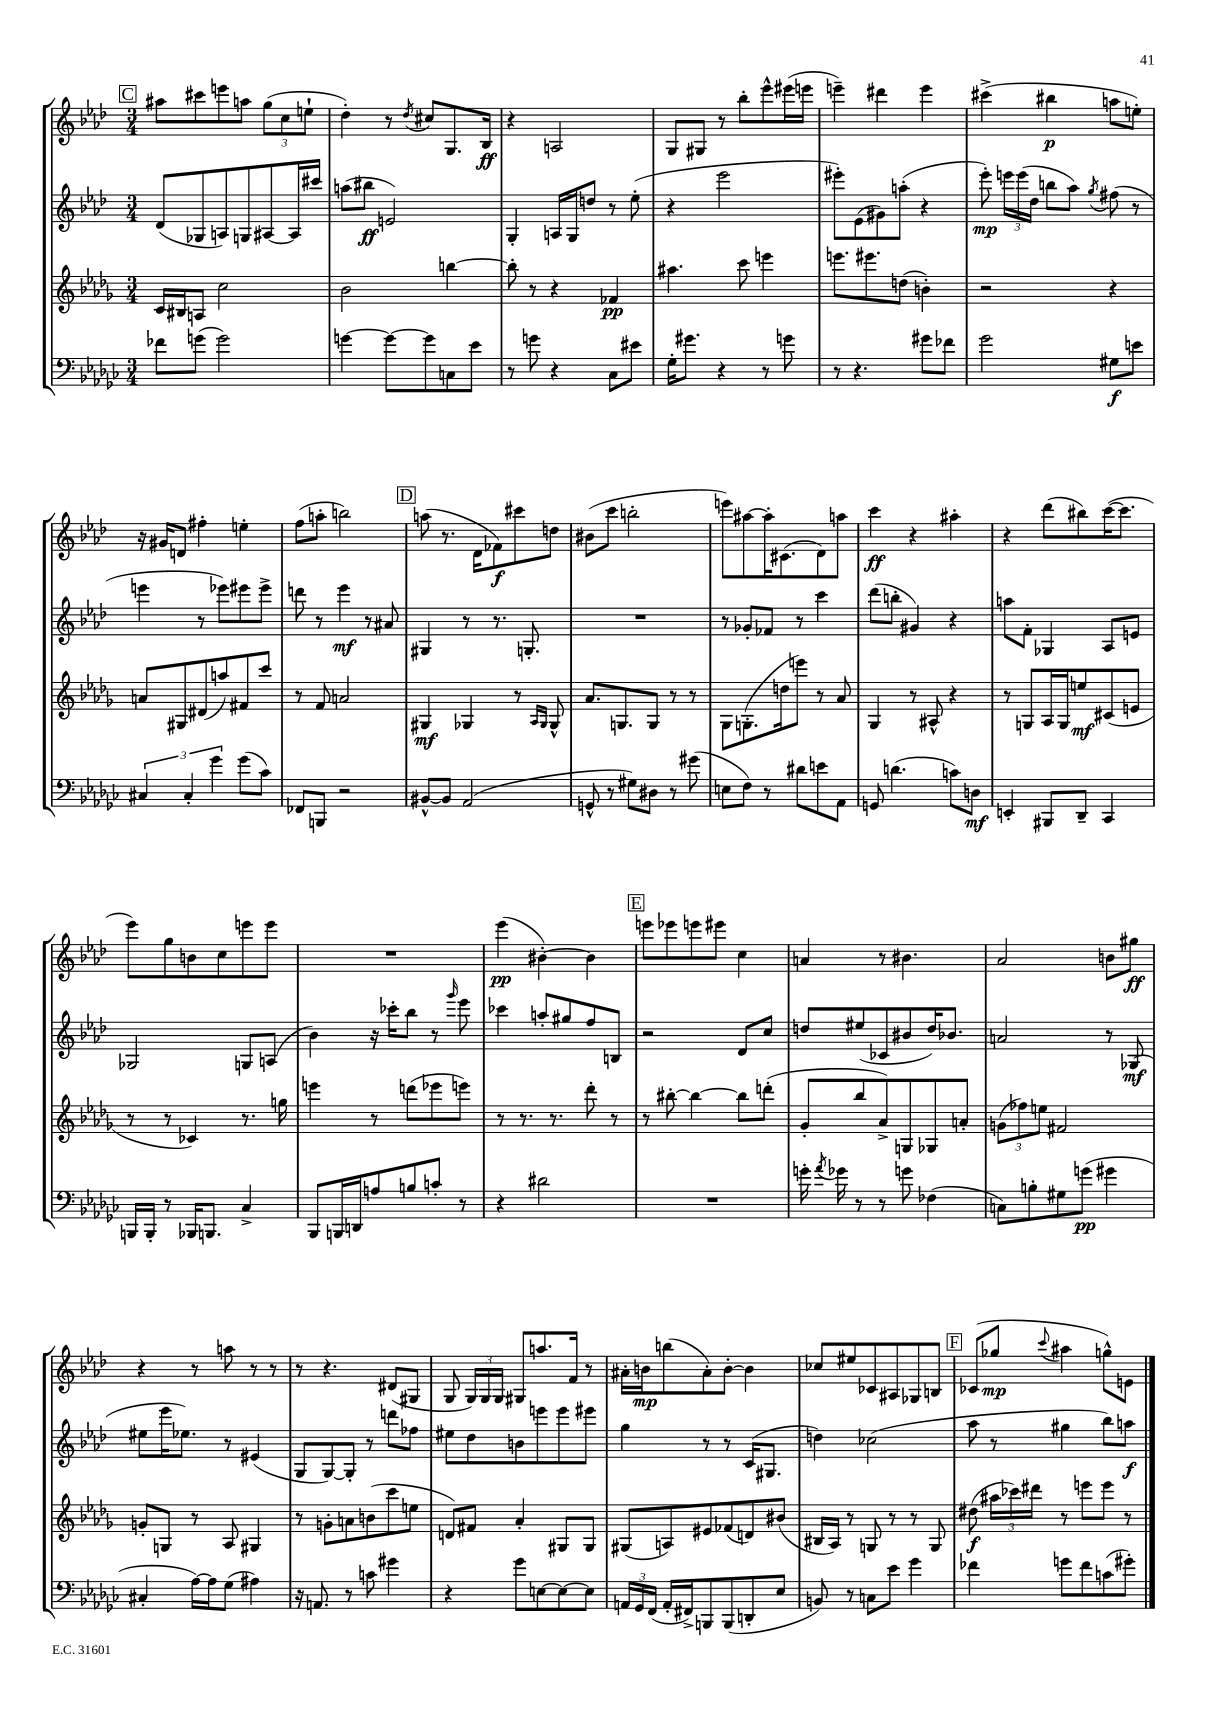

**kern	**kern	**kern	**kern
*staff4	*staff3	*staff2	*staff1
*clefF4	*clefG2	*clefG2	*clefG2
*k[b-e-a-d-g-c-]	*k[b-e-a-d-g-]	*k[b-e-a-d-]	*k[b-e-a-d-]
*M3/4	*M3/4	*M3/4	*M3/4
8f-\L	16c/LL	(8d-/L	8aa#\L
.	16B#/J	.	.
(8g\J	8A/J	8G-/	8ccc#\
2g\)	2cc\	8A/)	8eee\
.	.	8G/	8aa\J
.	.	[8A#/	(12gg\L
.	.	.	12cc\
.	.	16A#/]L	.
.	.	.	12ee`\J
.	.	16ccc#/JJ	.
=	=	=	=
[4g\	2b-\	(8aa\L	4dd-'\)
.	.	8bb#\J	.
8g\_L	.	2e/)	8r
.	.	.	8qdd-/
8g\]	.	.	8cc#/L
8C\	[4bb\	.	8.G/
8e-\J	.	.	.
.	.	.	16B-/Jk
=	=	=	=
8r	8bb'\]	4G'/	4r
8g\	8r	.	.
4r	4r	16A/LL	2A/
.	.	16G/J	.
.	.	8dd/J	.
8C-\L	4f-/	8r	.
8e#\J	.	(8ee-'\	.
=	=	=	=
16G-'\LK	4.aa#\	4r	8G/L
8.g#\J	.	.	.
.	.	.	8G#/J
4r	.	2eee-\	8r
.	8ccc\	.	8bb-'\L
8r	4eee\	.	8eee-^^\
8g\	.	.	(16eee#\L
.	.	.	16eee\JJ
=	=	=	=
8r	8.eee\L	8eee#'\L)	4eee~\)
4.r	.	(8e-\	.
.	8.eee#\	.	.
.	.	8g#\)	4ddd#\
.	(8dd\J	(8aa'\J	.
8g#\L	4b'\)	4r	4eee\
8f-\J	.	.	.
=	=	=	=
2g-\	2r	8eee-'\)	(4ccc#^\
.	.	24eee\LL	.
.	.	(24eee\	.
.	.	24dd-\JJ	.
.	.	8bb\L	4bb#\
.	.	8aa-\J)	.
.	.	8qgg/	.
8G#\L	4r	(8ff#\	8aa\L
8e\J	.	8r	8ee'\J)
=	=	=	=
6C#/	8a/L	4eee\	16r
.	.	.	16g#/LK
.	8G#/	.	8d/J
6C#'/	.	.	.
.	(8d#/	8r	4ff#'\
6g-\	.	.	.
.	8aa/)	8eee-\L)	.
(8g-\L	8f#/	8eee#\	4ee'\
8c-\J)	8ccc/J	8eee#^\J	.
=	=	=	=
8FF-/L	8r	8ddd\	(8ff\L
8BBB/J	8f/	8r	8aa'\J
2r	2a/	4eee-\	2bb\)
.	.	8r	.
.	.	8a#/	.
=	=	=	=
[8BB#^^/L	4G#/	4G#/	(8aa\
8BB#/]J	.	.	8.r
(2AA-/	4G-/	8r	.
.	.	.	16d-\LK
.	.	8.r	8f-\)
.	8r	.	8ccc#\
.	.	8.G'/	.
.	16qqA-/LL	.	.
.	16qqG-/JJ	.	.
.	8G-^^/	.	8dd\J
=	=	=	=
8GG^^/	8.a-/L	2.r	(8b#\L
8r	.	.	8ccc\J
.	8.G/	.	.
8G#\L)	.	.	2bb'\
8D#\J	8G/J	.	.
8r	8r	.	.
(8g#\	8r	.	.
=	=	=	=
8E\L	8G-\L	8r	8eee\L)
8F\J)	(8.G'\	8g-'/L	[8aa#\
8r	.	8f-/J	16aa#'\]K
.	16dd\k	.	(8.c#\
8d#\L	8eee\J)	8r	.
8e\	8r	4ccc\	8d-\)
8AA-\J	8a-/	.	8aa\J
=	=	=	=
8GG/	4G-/	(8ddd-\L	4ccc\
(4.d\	.	8bb'\J	.
.	8r	4g#/)	4r
.	8A#^^/	.	.
8c\L)	4r	4r	4aa#'\
8D\J	.	.	.
=	=	=	=
4EE'/	8r	8aa\L	4r
.	8G/L	8f'\J	.
8BBB#/L	16A-/L	4G-/	(8ddd-\L
.	16G/J	.	.
8DD-~/J	8ee/	.	8bb#\)
4CC-/	(8c#/	8A-/L	([16ccc\K
.	.	.	8.ccc\]J
.	8e/J	8e/J	.
=	=	=	=
16BBB/LL	8r	2G-/	8eee-\L)
16BBB'/JJ	.	.	.
8r	8r	.	8gg\
16BBB-/LK	4c-/)	.	8b\
8.BBB/J	.	.	.
.	.	.	8cc\
4C-^/	8.r	8G/L	8eee\
.	.	(8A/J	8eee\J
.	16gg\	.	.
=	=	=	=
8BBB-/L	4eee\	4b-\)	2.r
16BBB/L	.	.	.
16DD/J	.	.	.
8A/	8r	16r	.
.	.	16ccc-'\LK	.
8B/	(8ddd\L	8bb-\J	.
8c'/J	8eee-\	8r	.
.	.	16qqggg/	.
8r	8eee\J)	8eee-\	.
=	=	=	=
4r	8r	4ccc-\	(4eee-\
.	8.r	.	.
2d#\	.	8aa'/L	[4b#'\)
.	8.r	.	.
.	.	8gg#/	.
.	8ddd-'\	8ff/	4b#\]
.	8r	8B/J	.
=	=	=	=
2.r	8r	2r	8eee\L
.	[8bb#'\	.	8eee-\
.	4bb#\_	.	8eee\
.	.	.	8eee#\J
.	8bb#\]L	8d-/L	4cc\
.	(8ddd'\J	8cc/J	.
=	=	=	=
16g'\	8g-'/L	8dd/L	4a/
8qa-/	.	.	.
16g-\	.	.	.
8r	8bb-/	(8ee#/	.
8r	8a-^/)	8c-/	8r
8g\	8G/	8b#/	4.b#\
(4F-\	8G-/	16dd/K)	.
.	.	8.b-/J	.
.	8a'/J	.	.
=	=	=	=
8C\L)	(12g\L	2a/	2a-/
.	12ff-\)	.	.
8B'\	.	.	.
.	12ee\J	.	.
8G#\	2f#/	.	.
(8g\J	.	.	.
4g#\	.	8r	8b\L
.	.	(8G-/	8gg#\J
=	=	=	=
4C#'/	8g'/L	8ee#\L	4r
.	8G/J	16eee-\K	.
.	.	8.ee-\J)	.
[16A-\LL)	8r	.	8r
16A-\]J	.	.	.
(8G-\J	8A-/	8r	8aa\
4A#\)	4G#/	(4e#/	8r
.	.	.	8r
=	=	=	=
16r	8r	8G/L	8r
8.AA/	.	.	.
.	8g'\L	[8G/)	4.r
8r	8a\	8G'/]J	.
8c\	(8b\	8r	.
4g#\	8ccc\	8ddd\L	(8d#/L
.	8ee\J	8ff-\J	8G#/J
=	=	=	=
4r	8d/L)	8ee#\L	8G/
.	8f#/J	8dd-\	24G/LL)
.	.	.	24G/
.	.	.	24G/JJ
8g-\L	4a-'/	8b\	8G#/L
[8E\	.	8eee\	8.aa/
8E\_	8G#/L	8eee\	.
.	.	.	16f/Jk
8E\]J	8G#/J	8eee#\J	8r
=	=	=	=
24AA/LL	(8G#/L	4gg\	16a#'\LL
24GG-/	.	.	.
.	.	.	16b\J
(24FF/JJ	.	.	.
16AA'/LL	8A/)	.	(8bb\
16FF#^/J)	.	.	.
8BBB/	8e#/	8r	8a#'\)
(8BBB/	(8f-/	8r	[8b'\J
8DD'/	8d/)	(16c/LK	4b\]
.	.	8.G#/J	.
8E-/J	(8b#/J	.	.
=	=	=	=
8BB/)	16B#/LL	4dd\)	8cc-/L
.	16A-/JJ)	.	.
8r	8r	.	8ee#/
8C\L	8G/	(2cc-\	8c-/
8e-\J	8r	.	8A#/
4g-\	8r	.	8G-/
.	8G/	.	8B/J
=	=	=	=
4f-\	(8dd#\	8aa-\	(8c-/L
.	24aa#\LL	8r	8gg-/J
.	24ccc-\)	.	.
.	24ddd#\JJ	.	.
.	.	.	8qqccc/
8g\L	8r	4gg#\	4aa#\
8f-\	8eee\L	.	.
(8c\	8eee\J	8bb-\L)	8gg^^\L)
8g#'\J)	8r	8aa\J	8e\J
==	==	==	==
*-	*-	*-	*-
